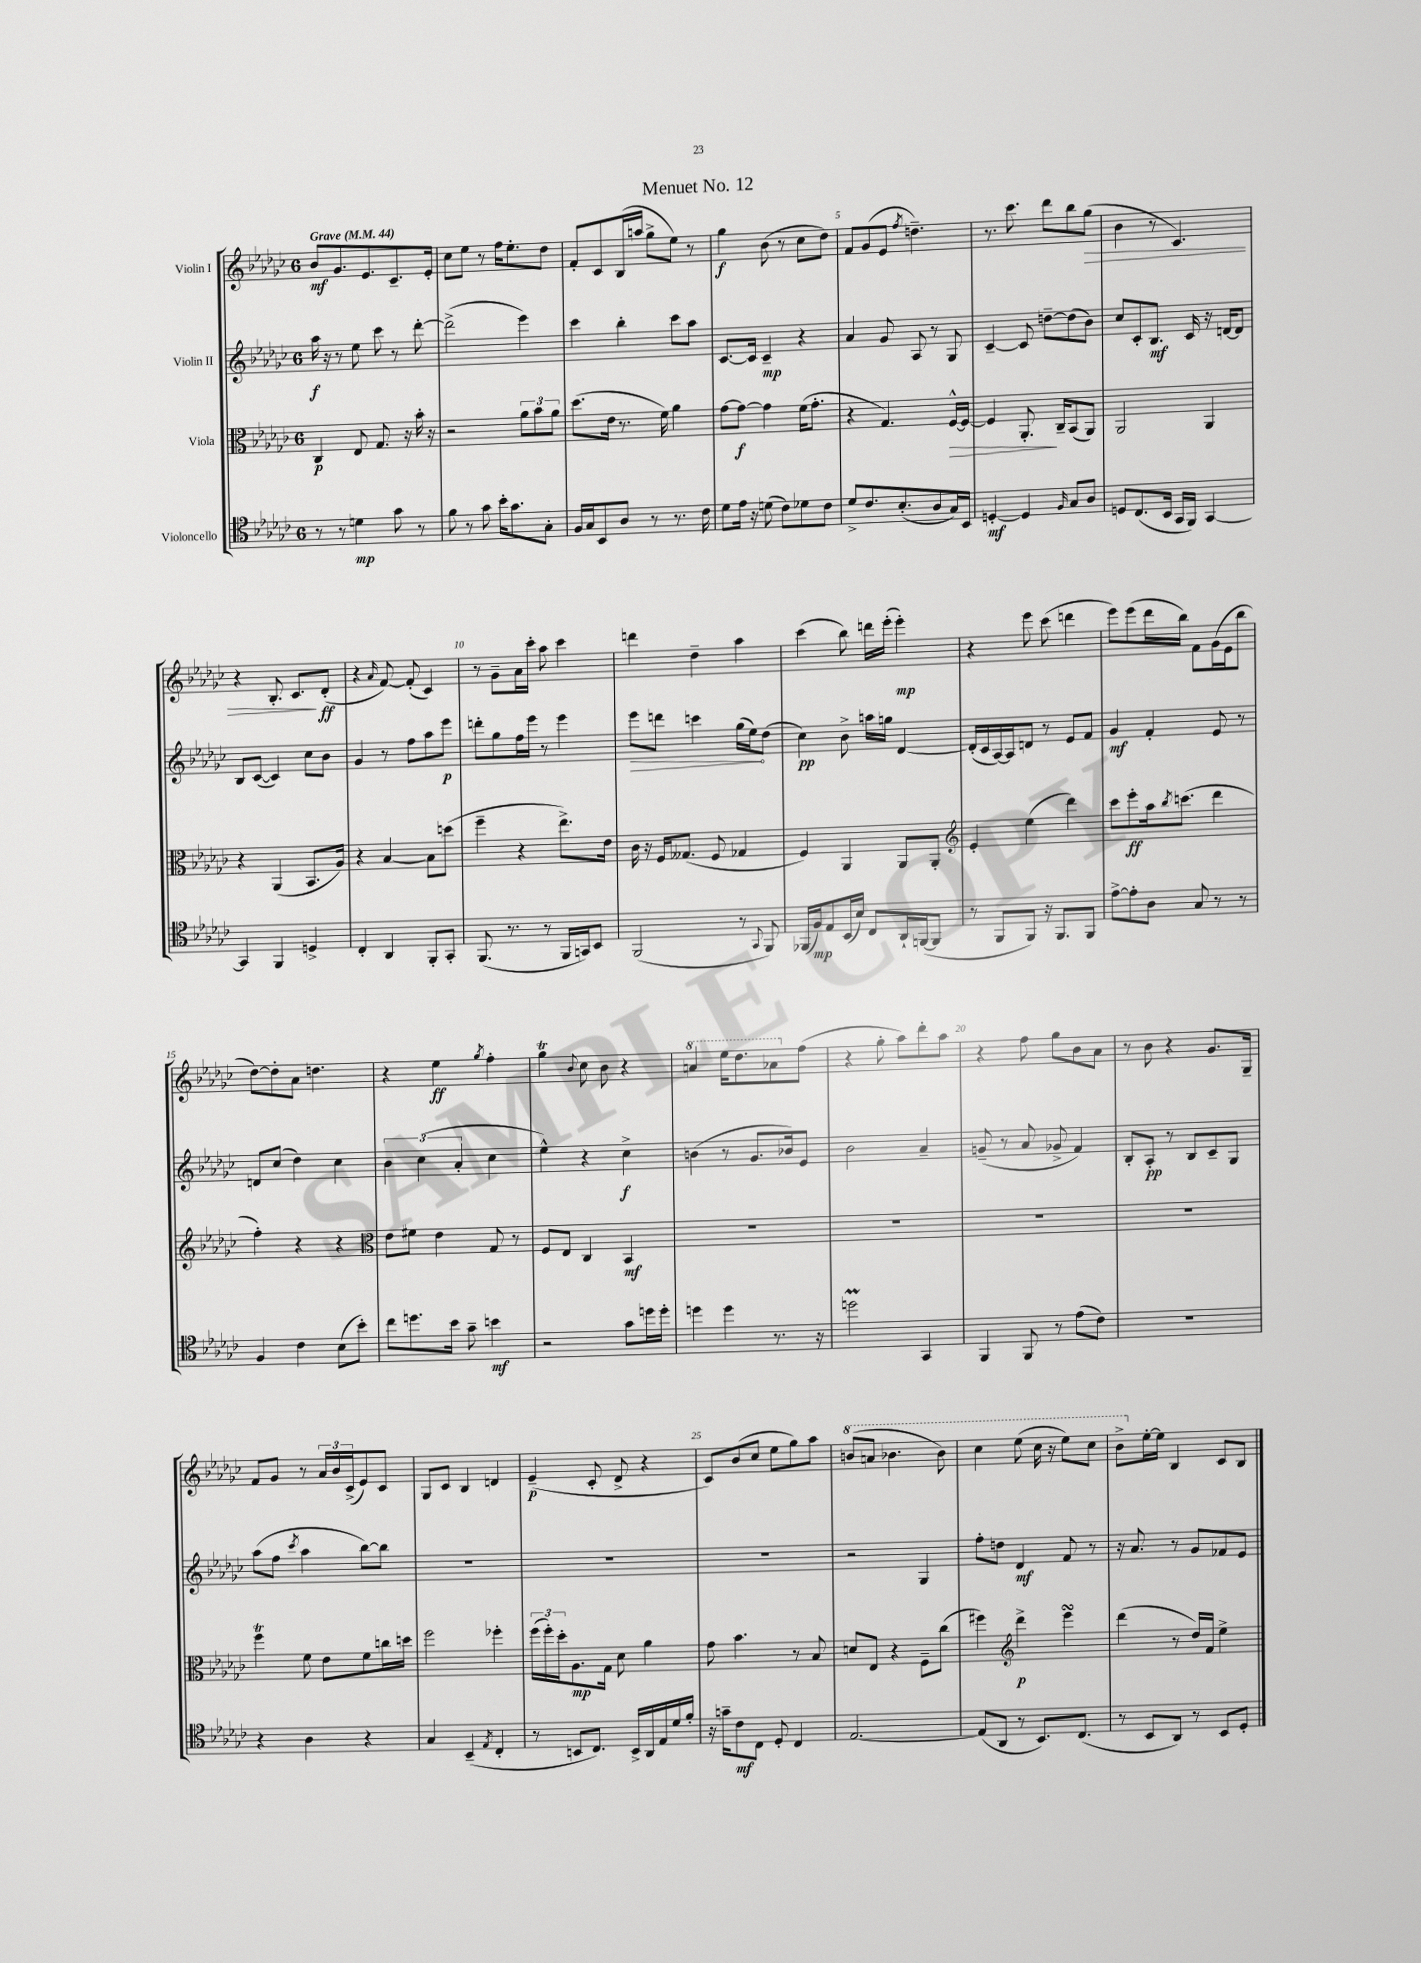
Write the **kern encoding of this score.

**kern	**kern	**kern	**kern
*staff4	*staff3	*staff2	*staff1
*clefC4	*clefC3	*clefG2	*clefG2
*k[b-e-a-d-g-c-]	*k[b-e-a-d-g-c-]	*k[b-e-a-d-g-c-]	*k[b-e-a-d-g-c-]
*M6/8	*M6/8	*M6/8	*M6/8
*MM44	*MM44	*MM44	*MM44
8r	4C-	16aa-	8b-
.	.	16r	.
8r	.	8r	8.g-
4d	8E-	8ee-	.
.	.	.	8.e-
.	8.G-	8ccc-	.
8g-	.	8r	8.c-~
.	16r	.	.
8r	16b-'	[8ddd-'	.
.	16r	.	16e-'
=	=	=	=
8f	2r	(2ddd-^]	8cc-
8r	.	.	8ee-
8g-	.	.	8r
16b-'	.	.	16ff
8.g-	.	.	8.ee-'
.	12a-	4eee-)	.
.	12b-	.	.
8G-'	.	.	8dd-
.	12a-	.	.
=	=	=	=
16F	(8.dd-	4ccc-	8f'
16G-	.	.	.
8BB-	.	.	8c-
.	16e-	.	.
8A-	8.r	4bb-'	(16B-
.	.	.	16aa
8r	.	.	8gg-^
.	16f)	.	.
8.r	4a-	8ccc-	8ee-)
.	.	8aa-	8r
16c-	.	.	.
=	=	=	=
8d-	[8g-	[8.c-	4gg-
16e-	8g-_	.	.
16r	.	16c-]	.
(8d	4g-]	4c-~	(8b-
8c-)	.	.	8r
8d-	(16f	4r	8cc-
.	8.g-'	.	.
8c-	.	.	8dd-)
=	=	=	=
8d-^	4r	4a-	8f
8.c-	.	.	(8g-
.	4.G-)	8g-	8e-
(8.B-'	.	.	.
.	.	.	8qff
.	.	8A-	4.dd~)
8A-	.	8r	.
16G-)	[16F^^	8G-	.
16BB-	16F_	.	.
=	=	=	=
[4D'	4F]	[4c-~	8.r
.	.	.	8.ccc-
4D]	8.AA-'	8c-]	.
.	.	[8dd~	8ddd-
.	16C-~	.	.
16qqF	.	.	.
8G-	(8BB-	(8dd]	8bb-
8A-	8AA-)	8b-)	(8gg-
=	=	=	=
8D	2AA-	8cc-	4b-
(8.C-	.	8c-'	.
.	.	8.B-	8r
16BB-	.	.	.
16GG-	.	.	4.c-)
16FF)	.	16c-	.
[4GG-	4AA-	16r	.
.	.	[16d	.
.	.	8d]	.
=	=	=	=
4GG-]	4r	8B-	4r
.	.	([8c-	.
4FF	(4AA-	4c-])	8.B-'
.	.	.	8.c-
4D^	8.BB-	8cc-	.
.	.	8b-	(8d-'
.	16A-)	.	.
=	=	=	=
4C-'	4r	4g-	4r
.	.	.	16qqa-
4AA-	[4B-	8r	[8f)
.	.	8ff	(8f']
8FF'	8B-]	8aa-	4c-)
8GG-'	(8dd	8eee-	.
=	=	=	=
(8.FF	4ff~	8ddd'	8r
.	.	8gg-	8g-~
8.r	.	.	.
.	4r	16ff	16a-
.	.	16eee-	16ccc-'
8r	.	8r	8aa-
16FF	8.ee-^)	4eee-	4ccc-
16GG)	.	.	.
8BB-	.	.	.
.	16e-	.	.
=	=	=	=
(2FF	16c-	8eee-	4ddd
.	16r	.	.
.	16F	8ddd	.
.	(8.G--	.	.
.	.	4ccc	4dd-~
.	8F	.	.
8r	4G-	(16gg-	4aa-
.	.	16ee-)	.
8qqGG-	.	.	.
8FF)	.	(8dd-	.
=	=	=	=
(16FF-	4F)	4cc-)	(4ccc-
16F)	.	.	.
8E-	.	.	.
(16BB-	4AA-	8b-^	8bb-)
16B-)	.	.	.
8C-	.	16aa	16ddd
.	.	16gg	(16eee-'
16AA-`	8AA-	[4d-	4eee-')
([16FF	.	.	.
8FF]	8AA-'	.	.
=	=	=	=
*	*clefG2	*	*
8r	4e-'	(16d-']	4r
.	.	16c-	.
8FF	.	[16A-)	.
.	.	16A-]	.
8FF)	(4ee-	8d	8eee-
16r	.	8r	(8ccc-
8.FF	.	.	.
.	4ddd-)	8e-	4ddd
8FF	.	8f	.
=	=	=	=
[8e-^	8ccc-	4g-	8eee-)
8e-']	8eee-'	.	(8eee-
8A-	16aa-	4f'	16ddd-
.	8qbb-	.	.
.	(8.ccc	.	16bb-)
8G-	.	.	8f
8r	4ddd-	8e-	(16g-
.	.	.	16e-
8r	.	8r	8bb-
=	=	=	=
4F	4ff')	8d	[8dd-)
.	.	(8cc-	8dd-']
4c-	4r	4dd-)	8a-
.	.	.	4.dd
(8B-	4r	4cc-	.
8b-')	.	.	.
=	=	=	=
*	*clefC3	*	*
8cc-	8e-	6b-	4r
8.dd	8f#	.	.
.	.	(6cc-	.
.	4e-	.	4ee-
16b-	.	.	.
.	.	6a-'	.
8g-~	.	.	.
.	.	.	8qgg-
4b	8G-	4cc-	4ff'
.	8r	.	.
=	=	=	=
2r	8F	4ee-^^)	4gg-
.	8E-	.	.
.	.	.	8qqb-
.	4C-	4r	8cc-
.	.	.	8b-
8g-	4BB-	4cc-^	4r
16dd	.	.	.
16dd'	.	.	.
=	=	=	=
4dd	2.r	(4b	4aa
4dd	.	8r	16eee-
.	.	.	8.ddd-
.	.	8.g-	.
8.r	.	.	8aa-
.	.	16b-)	.
.	.	8e-	(8ff
16r	.	.	.
=	=	=	=
2dd	2.r	2b-	4r
.	.	.	8gg-'
.	.	.	8aa-)
4GG-	.	4a-~	8ddd-'
.	.	.	8aa-
=	=	=	=
4FF	2.r	(8g~	4r
.	.	8r	.
8FF	.	8a-	8ff
8r	.	8g-^	8gg-
(8e-	.	4f)	8b-
8c-)	.	.	8a-
=	=	=	=
2.r	2.r	8B-'	8r
.	.	8A-'	8b-
.	.	8r	4r
.	.	8B-	.
.	.	8c-~	8.g-
.	.	8G-	.
.	.	.	16G-~
=	=	=	=
4r	4ff	(8aa-	8f
.	.	8ff	8g-
.	.	8qccc-	.
4A-	8f	4aa-	8r
.	8e-	.	24a-
.	.	.	24b-
.	.	.	(24c-^
4r	8f	[8bb-)	8e-)
.	16cc	8bb-]	8c-
.	16dd	.	.
=	=	=	=
4G-	2ff	2.r	8G-
.	.	.	8c-
(4BB-~	.	.	4B-
8qE-	.	.	.
4C-'	4ff-'	.	4d
=	=	=	=
8r	(24ff	2.r	(4e-~
.	24ff')	.	.
.	24dd-'	.	.
8BB	8.A-	.	.
8.C-)	.	.	8c-'
.	16G-	.	.
.	8d-	.	8d-^
16BB^	.	.	.
16AA-	4a-	.	4r
16E-	.	.	.
16d-	.	.	.
16f'	.	.	.
=	=	=	=
16r	8g-	2.r	8c-)
16g~	.	.	.
8c-	4.b-	.	(8b-
8C-	.	.	8cc-
8D-'	.	.	8ee-
4C-	8r	.	8gg-)
.	8B-	.	8aa-
=	=	=	=
[2.E-	8d	2r	(8bb
.	8E-	.	8aa
.	4r	.	4.bb-
.	8F~	4G-	.
.	(8cc-	.	8bb-)
=	=	=	=
(8E-]	4ff#)	8ff'	4ccc-
8AA-	.	8dd	.
*	*clefG2	*	*
8r	4ddd-^	4d-	(8eee-
8.BB-)	.	.	16ccc-
.	.	.	16r
.	4eee-	8f	8eee-)
(8.C-	.	.	.
.	.	8r	8ccc-
=	=	=	=
8r	(4ddd-	16r	8bb-^
.	.	8.a-	.
8BB-	.	.	[16ee-'
.	.	.	16ee-]
8AA-)	8r	8r	4B-
8r	16dd-)	8g-	.
.	16f	.	.
8BB-	4ee-^	8f-	8c-
8D-'	.	8e-	8B-
==	==	==	==
*-	*-	*-	*-
